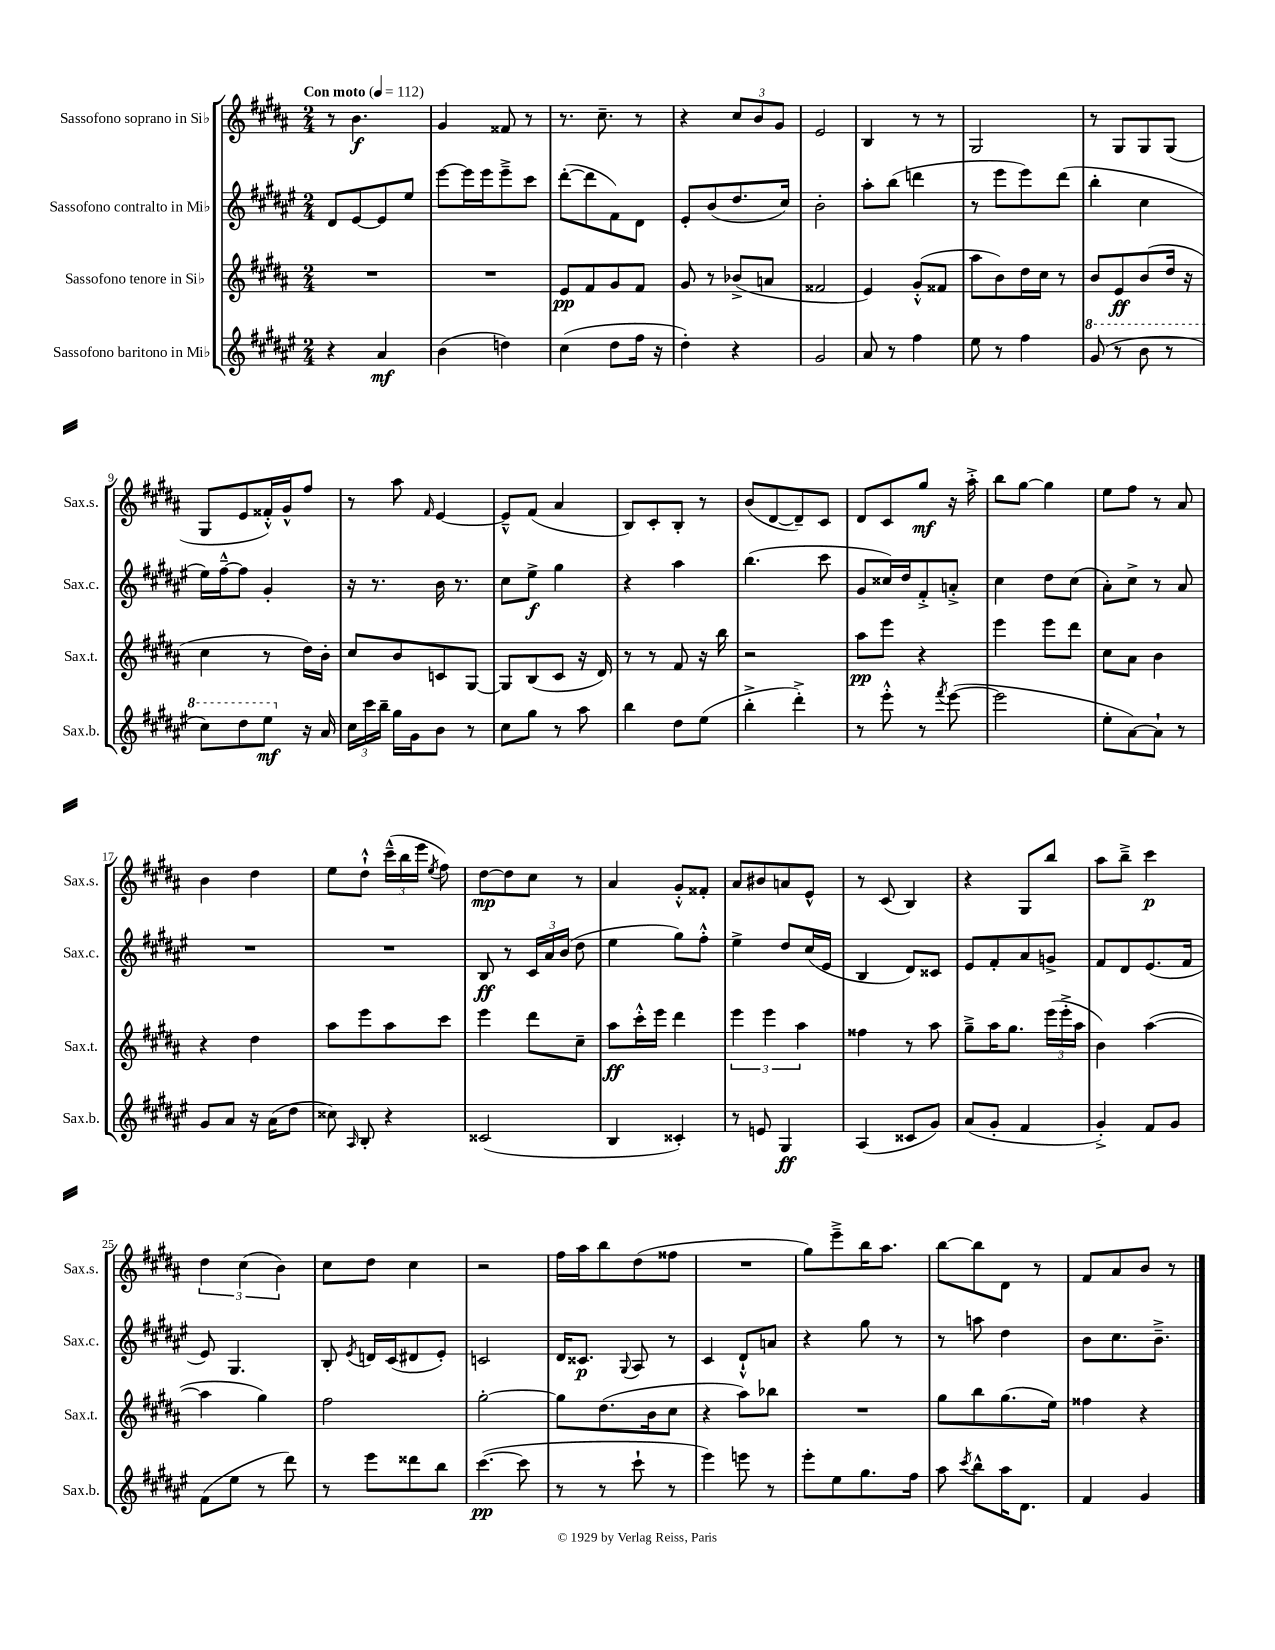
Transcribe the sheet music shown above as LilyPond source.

<<
\new StaffGroup <<
\new Staff = "s0" \with { instrumentName = "Sassofono soprano in Sib" shortInstrumentName = "Sax.s." } {
    \clef treble \key b \major \numericTimeSignature \time 2/4 \tempo "Con moto" 4 = 112
    \autoBeamOff r8 b'4.\f |
    gis'4 fisis'8 r8 |
    r8. cis''8.-- r8 |
    r4 \tuplet 3/2 { cis''8[ b'8 gis'8] } |
    e'2 |
    b4 r8 r8 |
    gis2 |
    r8 gis8[ gis8 gis8]( |
    gis8[ e'8 fisis'16-.-^) gis'16-^ fis''8] |
    r8 ais''8 \grace { fis'16 } e'4~ |
    e'8[---^ fis'8]( ais'4 |
    b8[) cis'8-. b8]-. r8 |
    b'8[( dis'8~ dis'8--) cis'8] |
    dis'8[ cis'8 gis''8]\mf r16 ais''16-.-> |
    b''8[ gis''8]~ gis''4 |
    e''8[ fis''8] r8 ais'8 |
    b'4 dis''4 |
    e''8[ dis''8]-!-^ \tuplet 3/2 { cis'''16[---^( b''16 e'''16] } \acciaccatura { e''8 } fis''8) |
    dis''8[~\mp dis''8 cis''8] r8 |
    ais'4 gis'8[-.-^ fisis'8]-. |
    ais'8[ bis'8 a'8 e'8]-^ |
    r8 cis'8( b4) |
    r4 gis8[ b''8] |
    ais''8[ b''8]---> cis'''4\p |
    \tuplet 3/2 { dis''4 cis''4( b'4) } |
    cis''8[ dis''8] cis''4 |
    r2 |
    fis''16[ ais''16 b''8 dis''8( fisis''8] |
    R2 |
    gis''8[) e'''8---> b''16 ais''8.] |
    b''8[~ b''8 dis'8] r8 |
    fis'8[ ais'8 b'8] r8 \bar "|." |
}
\new Staff = "s1" \with { instrumentName = "Sassofono contralto in Mib" shortInstrumentName = "Sax.c." } {
    \clef treble \key fis \major \numericTimeSignature \time 2/4
    \autoBeamOff dis'8[ eis'8~ eis'8 eis''8] |
    eis'''8[~ eis'''16 eis'''16 eis'''8---> cis'''8] |
    dis'''8[~-.( dis'''8 fis'8) dis'8] |
    eis'8[-. b'8( dis''8. cis''16]) |
    b'2-. |
    ais''8[-. b''8]( d'''4 |
    r8 eis'''8[ eis'''8) dis'''8]( |
    b''4-. cis''4 |
    eis''16[) fis''16~---^ fis''8] gis'4-. |
    r16 r8. b'16 r8. |
    cis''8[ eis''8]->\f gis''4 |
    r4 ais''4 |
    b''4.( cis'''8 |
    gis'8[ cisis''16) dis''16 fis'8-.-> a'8]-.-> |
    cis''4 dis''8[ cis''8]( |
    ais'8[-.) cis''8]-> r8 ais'8 |
    R2 |
    R2 |
    b8\ff r8 \tuplet 3/2 { cis'16[ ais'16 b'16]( } dis''8 |
    eis''4 gis''8[) fis''8]-.-^ |
    eis''4-> dis''8[ cis''16( eis'16] |
    b4 dis'8[) cisis'8] |
    eis'8[ fis'8-. ais'8 g'8]-> |
    fis'8[ dis'8 eis'8.( fis'16] |
    eis'8) gis4. |
    b8-. \acciaccatura { eis'8 } d'16[ cis'16( dis'8 eis'8]-.) |
    c'2 |
    dis'16[ cisis'8.]\p \appoggiatura { gis8 } ais8 r8 |
    cis'4 dis'8[-!-^ a'8] |
    r4 gis''8 r8 |
    r8 a''8 dis''4 |
    b'8[ cis''8. b'8.]---> \bar "|." |
}
\new Staff = "s2" \with { instrumentName = "Sassofono tenore in Sib" shortInstrumentName = "Sax.t." } {
    \clef treble \key b \major \numericTimeSignature \time 2/4
    \autoBeamOff R2 |
    R2 |
    e'8[\pp fis'8 gis'8 fis'8] |
    gis'8 r8 bes'8[->( a'8] |
    fisis'2 |
    e'4) gis'8[-.-^( fisis'8] |
    ais''8[ b'8) dis''16 cis''16] r8 |
    b'8[ e'8\ff b'8( dis''16] r16 |
    cis''4 r8 dis''16[) b'16]-. |
    cis''8[ b'8 c'8 gis8]~ |
    gis8[ b8( cis'8] r16 dis'16) |
    r8 r8 fis'8 r16 b''16 |
    r2 |
    ais''8[\pp e'''8] r4 |
    e'''4 e'''8[ dis'''8] |
    cis''8[ ais'8] b'4 |
    r4 dis''4 |
    ais''8[ e'''8 ais''8 cis'''8] |
    e'''4 dis'''8[ cis''8]-- |
    ais''8[\ff cis'''16-.-^ e'''16] dis'''4 |
    \tuplet 3/2 { e'''4 e'''4 ais''4 } |
    fisis''4 r8 ais''8 |
    gis''8[---> ais''16 gis''8.] \tuplet 3/2 { e'''16[( e'''16-.-> ais''16] } |
    b'4) ais''4~( |
    ais''4 gis''4) |
    fis''2 |
    gis''2~-. |
    gis''8[ dis''8.( b'16 cis''8] |
    r4 ais''8[) bes''8] |
    R2 |
    gis''8[ b''8 gis''8.( e''16]) |
    fisis''4 r4 \bar "|." |
}
\new Staff = "s3" \with { instrumentName = "Sassofono baritono in Mib" shortInstrumentName = "Sax.b." } {
    \clef treble \key fis \major \numericTimeSignature \time 2/4
    \autoBeamOff r4 ais'4\mf |
    b'4( d''4) |
    cis''4( dis''8[ fis''16] r16 |
    dis''4-.) r4 |
    gis'2 |
    ais'8 r8 fis''4 |
    eis''8 r8 fis''4 |
    \ottava #1 gis''8( r8 b''8 r8 |
    cis'''8[) dis'''8 eis'''8]\mf \ottava #0 r16 ais'16 |
    \tuplet 3/2 { cis''16[ cis'''16 b''16]-- } gis''16[ gis'16 b'8] r8 |
    cis''8[ gis''8] r8 ais''8 |
    b''4 dis''8[ eis''8]( |
    b''4-.-> dis'''4-.->) |
    r8 eis'''8-.-^ r8 \acciaccatura { fis'''8 } eis'''8~( |
    eis'''2 |
    eis''8[-. ais'8~) ais'8]-! r8 |
    gis'8[ ais'8] r16 ais'16[( dis''8] |
    cisis''8) \grace { ais16 } b8-. r4 |
    cisis'2( |
    b4 cisis'4-.) |
    r8 e'8 gis4\ff |
    ais4( cisis'8[ gis'8]) |
    ais'8[( gis'8]-. fis'4 |
    gis'4-.->) fis'8[ gis'8] |
    fis'8[( eis''8] r8 dis'''8) |
    r8 eis'''8[ disis'''8 b''8] |
    cis'''4.~\pp( cis'''8 |
    r8 r8 cis'''8-! r8 |
    eis'''4) e'''8 r8 |
    eis'''8[-. eis''8 gis''8. fis''16] |
    ais''8 \acciaccatura { cis'''8 } b''8[-^ ais''16 dis'8.] |
    fis'4 gis'4 \bar "|." |
}
>>
>>
